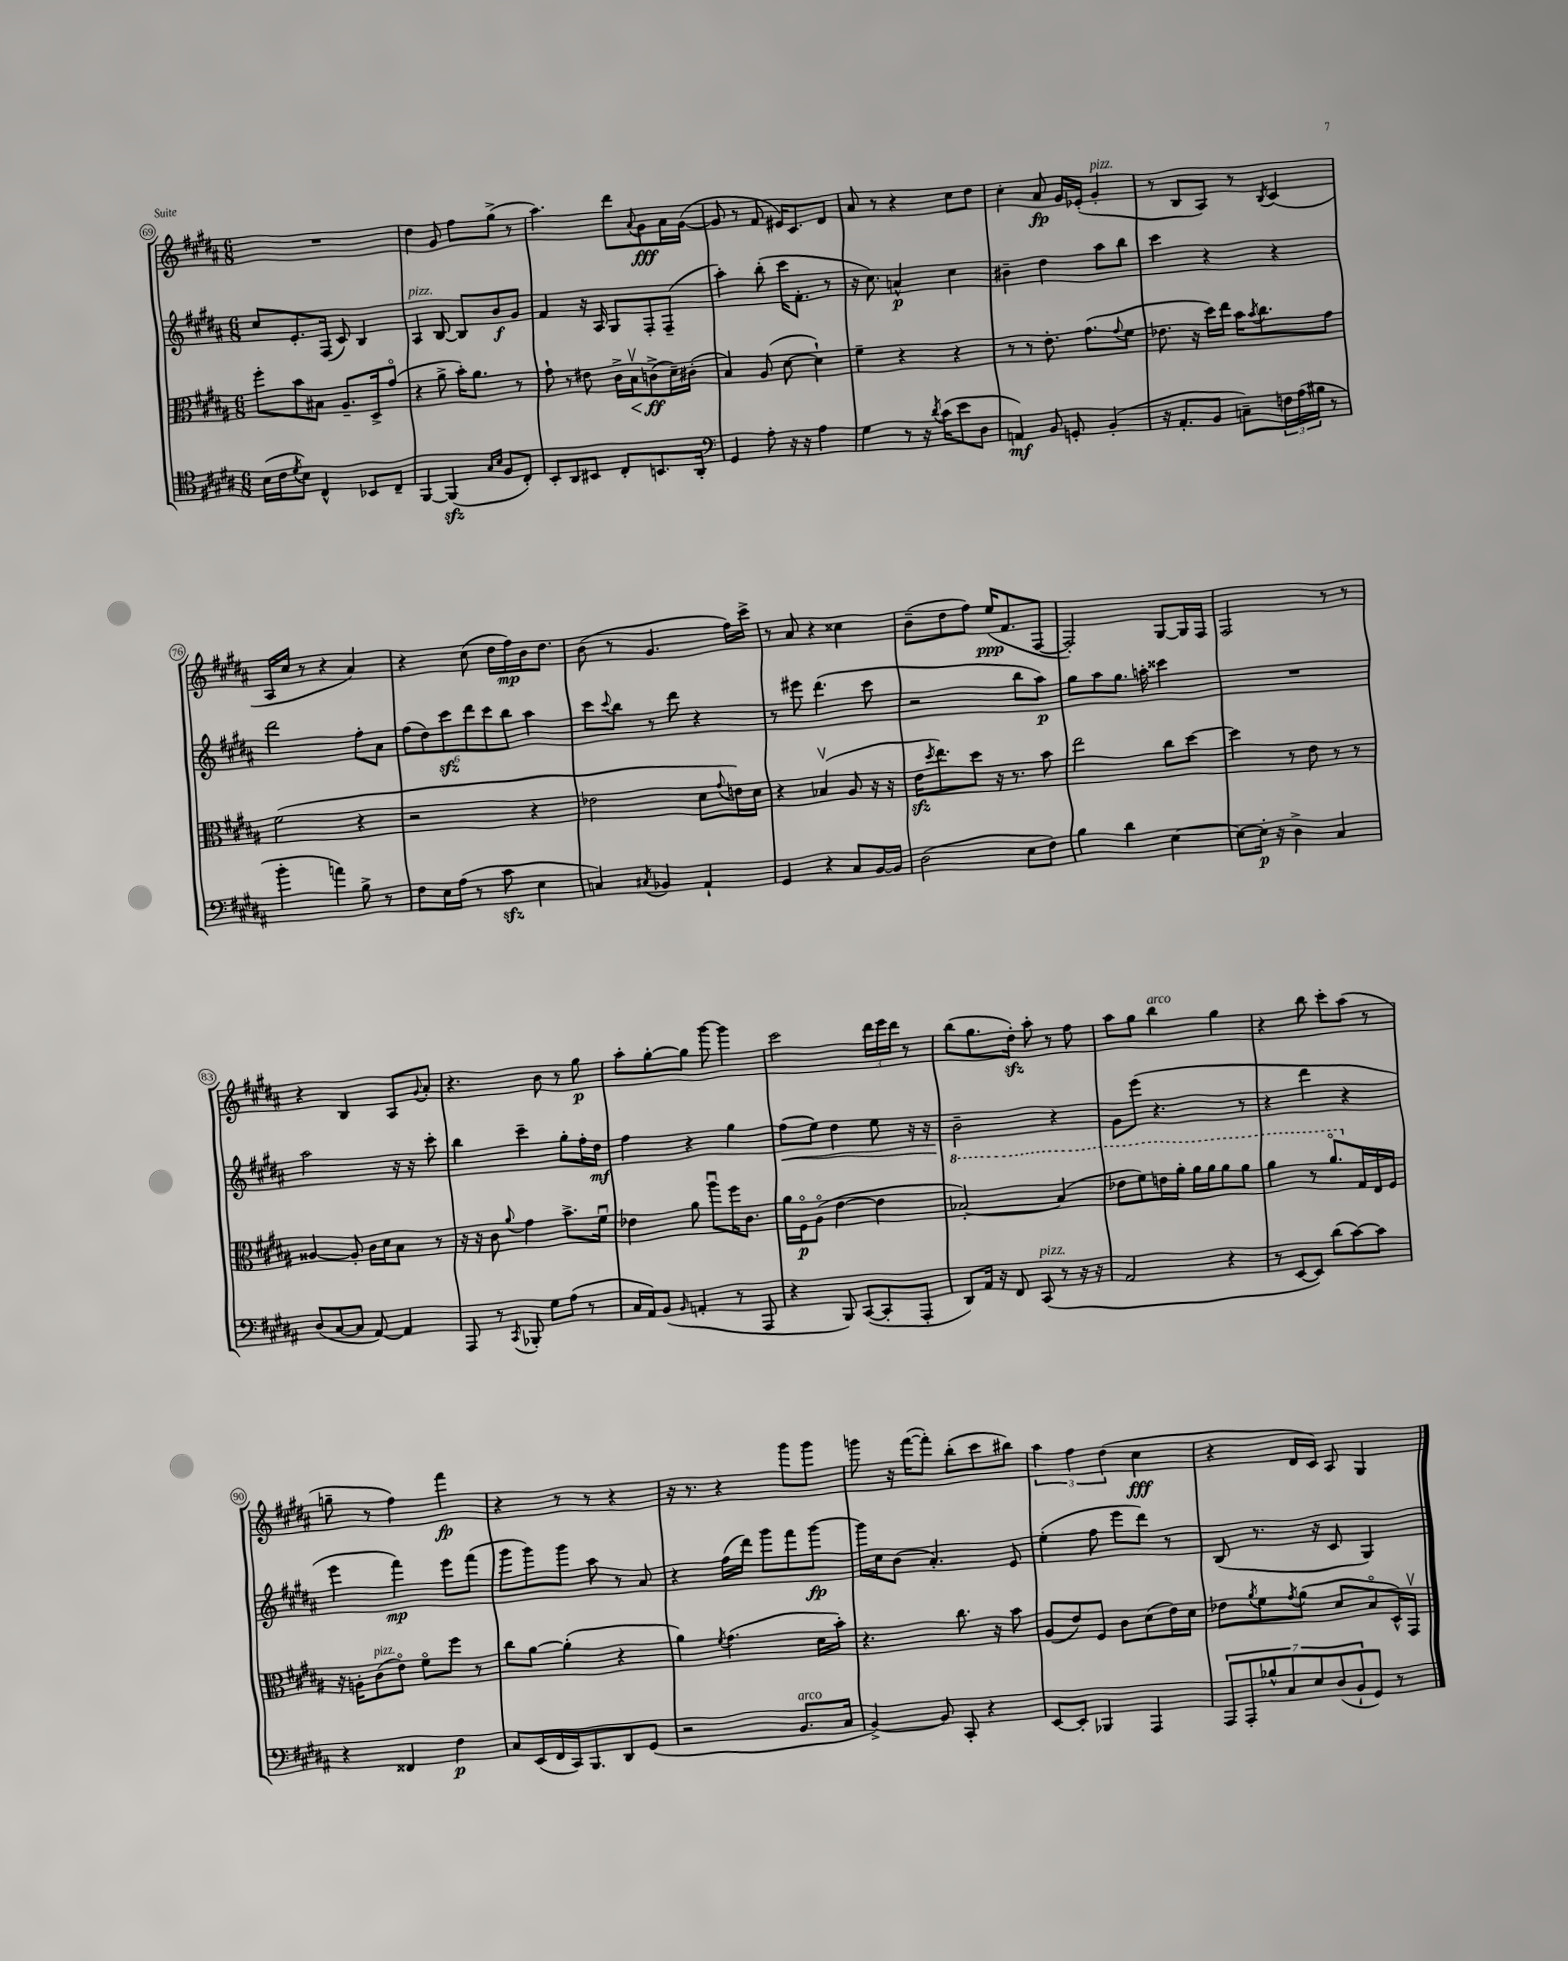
<<
\new StaffGroup <<
\new Staff = "s0" {
    \clef treble \key b \major \numericTimeSignature \time 6/8
    R2. |
    dis''4 gis'8 fis''8 gis''8->( r8 |
    ais''4.) dis'''8 \appoggiatura { ais'8 } gis'8\fff ais'16 gis'16~( |
    gis'8 r8 fis'8 eis'16) cis'8. dis'8 |
    ais'8 r8 r4 cis''8 dis''8 |
    cis''4-. ais'8\fp gis'16 ees'16-.( gis'4-.^\markup { \italic "pizz." } |
    r8 b8 ais8) r8 \acciaccatura { b8 } cis'4( |
    ais16 cis''16 r8 r4 ais'4) |
    r4 cis''8( dis''16 fis''16\mp) b'16 dis''8. |
    b'8( r8 gis'4. fis''16) cis'''16-> |
    r8 ais'8 r4 cisis''4 |
    b'8--( dis''8 fis''8) e''16\ppp( fis'8. fis8~ |
    fis2-.) gis8~ gis16 fis16 |
    fis2 r8 r8 |
    r4 b4 ais8 \appoggiatura { gis'8 } ais'8-. |
    r4. b'8 r8 gis''8\p |
    ais''8-. gis''8~-. gis''8 gis'''8~ gis'''4 |
    cis'''2 \tuplet 3/2 { dis'''16 e'''16 dis'''16 } r8 |
    b''8( gis''8. dis''16-.\sfz) ais''8-. r8 fis''8 |
    ais''8 gis''8 b''4^\markup { \italic "arco" } gis''4 |
    r4 b''8 cis'''8-. ais''8( r8 |
    g''8-- r8 fis''4) fis'''4\fp |
    r4 r8 r8 r4 |
    r16 r8. r4 gis'''8 gis'''8 |
    g'''8 r16 fis'''16~( fis'''8-.) b''8-.( cis'''8 bis''8) |
    \tuplet 3/2 { ais''4 fis''4 dis''4( } cis''4\fff |
    r4 dis'16 cis'16) ais8 gis4 \bar "|." |
}
\new Staff = "s1" {
    \clef treble \key b \major \numericTimeSignature \time 6/8
    cis''8 e'8.-. fis16( cis'8) b4 |
    ais4^\markup { \italic "pizz." } b8~ b8 b'8\f gis'8 |
    fis'4 r16 ais16 gis8 fis8-. fis8--( |
    ais''4-.) b''8-.( cis'''16 fis'8.-. r8 |
    r16 cis''8.) a'4-^\p cis''4 |
    bis'4-- dis''4 ais''8 b''8 |
    cis'''4 r4 r4 |
    dis'''2 fis''8-. ais'8 |
    \tuplet 6/4 { fis''8( dis''8) cis'''8\sfz dis'''8 cis'''8 b''8 } ais''4 |
    cis'''8 \appoggiatura { cis'''8 } b''8 r8 dis'''8 r4 |
    r8 eis'''8 dis'''4.( cis'''8 |
    r2 b''8 ais''8\p) |
    gis''8 ais''8 gis''8. a''16-. cisis'''4 |
    R2. |
    ais''2 r16 r16 cis'''8-. |
    b''4 cis'''4-- gis''8-. fis''16-. dis''16\mf |
    fis''4 r4 gis''4 |
    fis''8\<( e''8) dis''4 e''8 r16 r16 |
    b'2--\! r4 |
    gis'8 e'''8( r4. r8 |
    r4 dis'''4 r4 |
    e'''4 fis'''4\mp) e'''8 fis'''8( |
    gis'''8 gis'''8) gis'''8 ais''8 r8 ais'8 |
    r4 fis''16( dis'''16) gis'''8 fis'''8 gis'''8~\fp |
    gis'''16 cis''16 b'8( ais'4.-.) e'8 |
    e''4-.( fis''8 e'''8 dis'''8) r8 |
    b8( r8. r16 cis'8 gis4) \bar "|." |
}
\new Staff = "s2" {
    \clef alto \key b \major \numericTimeSignature \time 6/8
    fis''8-. b'8 bis8 ais8.-- dis16-> gis'8\flageolet( |
    r4 ais'8-> b'16-.) ais'8. r8 |
    gis'8-! r8 eis'8 cis'16-> b16\upbow\< c'8->\ff\!( dis'16--) cis'16-.( |
    b4) ais8( dis'8~ dis'4-!) |
    fis'4-- r4 r4 |
    r8 r8 e'8.-. gis'8.( \appoggiatura { gis'8 } fis'8 |
    ees'8. r16 dis''16) e''16 b'16 \acciaccatura { b'8 } cis''8. gis'8 |
    fis'2( r4 |
    r2 r4 |
    ees'2 dis'8 \appoggiatura { gis'8 } e'16) dis'16 |
    r4 bes4\upbow( ais8 r16 r16 |
    e'16\sfz \acciaccatura { dis''8 } e''8.) dis''8 r16 r8. b'8 |
    e''2 cis''8 dis''8~ |
    dis''4 r8 e'8 r8 r8 |
    aisis4~ aisis8-. cis'16 dis'16 b8 r8 |
    r16 r16 cis'8 \appoggiatura { ais'8 } gis'4 b'8.-> fis'16\downbow |
    ees'4 ais'8 ais''8\downbow fis''16 cis'8. |
    ais'16 fis16\flageolet\p ais8\flageolet( e'4~ e'4 |
    \ottava #1 bes'2~-.) bes'4( |
    ees''8 fis''8) e''16 ais''16-. ais''16 ais''16 ais''8 ais''8 |
    ais''4 r8 ais''8.\flageolet \ottava #0 gis16 e16 fis16 |
    r16 a16-. cis'8^\markup { \italic "pizz." }( e'8\flageolet) fis'8\flageolet fis''8 r8 |
    cis''8 ais'8~ ais'4-.( r4 |
    ais'4) \acciaccatura { fis'8 } gis'4.( dis'16 b'16-.) |
    r4. cis''8. r16 b'8 |
    ais8( e'8) fis8 cis'8 dis'8( e'16) dis'16 |
    ees'8 \acciaccatura { ais'8 } fis'8 \acciaccatura { gis'8 } ais'8( dis'8 b8\flageolet dis16-^) gis,16\upbow \bar "|." |
}
\new Staff = "s3" {
    \clef tenor \key b \major \numericTimeSignature \time 6/8
    b16( cis'16 \acciaccatura { dis'8 } b8) cis4-^ bes,8 cis8-- |
    fis,4~ fis,4\sfz( \grace { gis16 b16 } fis8 cis8-.) |
    b,8-. ais,8 bis,8 cis8-. b,8. ais,16-. |
    \clef bass gis,4 ais8-. r16 r16 ais4 |
    gis4 r8 r16 \acciaccatura { dis'8 } cis'16( e'8 dis8 |
    a,4\mf) b,8 g,8-. b,4-.( |
    r16 ais,8.-. b,8 c8--) \tuplet 3/2 { f16 ais16( bis16 } r8 |
    b'4-. a'4) b8-> r8 |
    fis8 e16 ais16( r8 cis'8\sfz e4 |
    c4) \acciaccatura { cis8 } bes,4 ais,4-! |
    gis,4 r4 cis8 b,16~ b,16 |
    dis2( e8 fis8) |
    b4 dis'4 e4~ |
    e8~ e16-.\p r16 dis4-> cis4 |
    dis8( cis8~ cis8 ais,8~) ais,4 |
    ais,,8 r8 \acciaccatura { cis,8 } bes,,8-. gis8 ais8( r8 |
    cis16 ais,16) b,8( \grace { b,16 } a,4-. r8 ais,,8 |
    r4 b,,8) cis,8~( cis,8-. ais,,8-. |
    dis,8) ais,16 r16 fis,8 cis,8^\markup { \italic "pizz." }( r8 r16 r16 |
    ais,2 r4 |
    r8 e,8~ e,8) dis'8( cis'8~) cis'8 |
    r4 fisis,4 fis4\p |
    cis8 e,16( fis,16 cis,16) b,,8. dis,8 gis,8( |
    r2 b,8.^\markup { \italic "arco" } cis16 |
    b,4~->) b,8 cis,8-. r4 |
    e,8~ e,8-. bes,,4 ais,,4 |
    \tuplet 7/4 { ais,,8 ais,,8-. bes8-^ cis8 e8 dis8( b,8-! } gis,8) r8 \bar "|." |
}
>>
>>
\layout { \context { \Score currentBarNumber = #69 \override BarNumber.stencil = #(make-stencil-circler 0.1 0.3 ly:text-interface::print) } }
